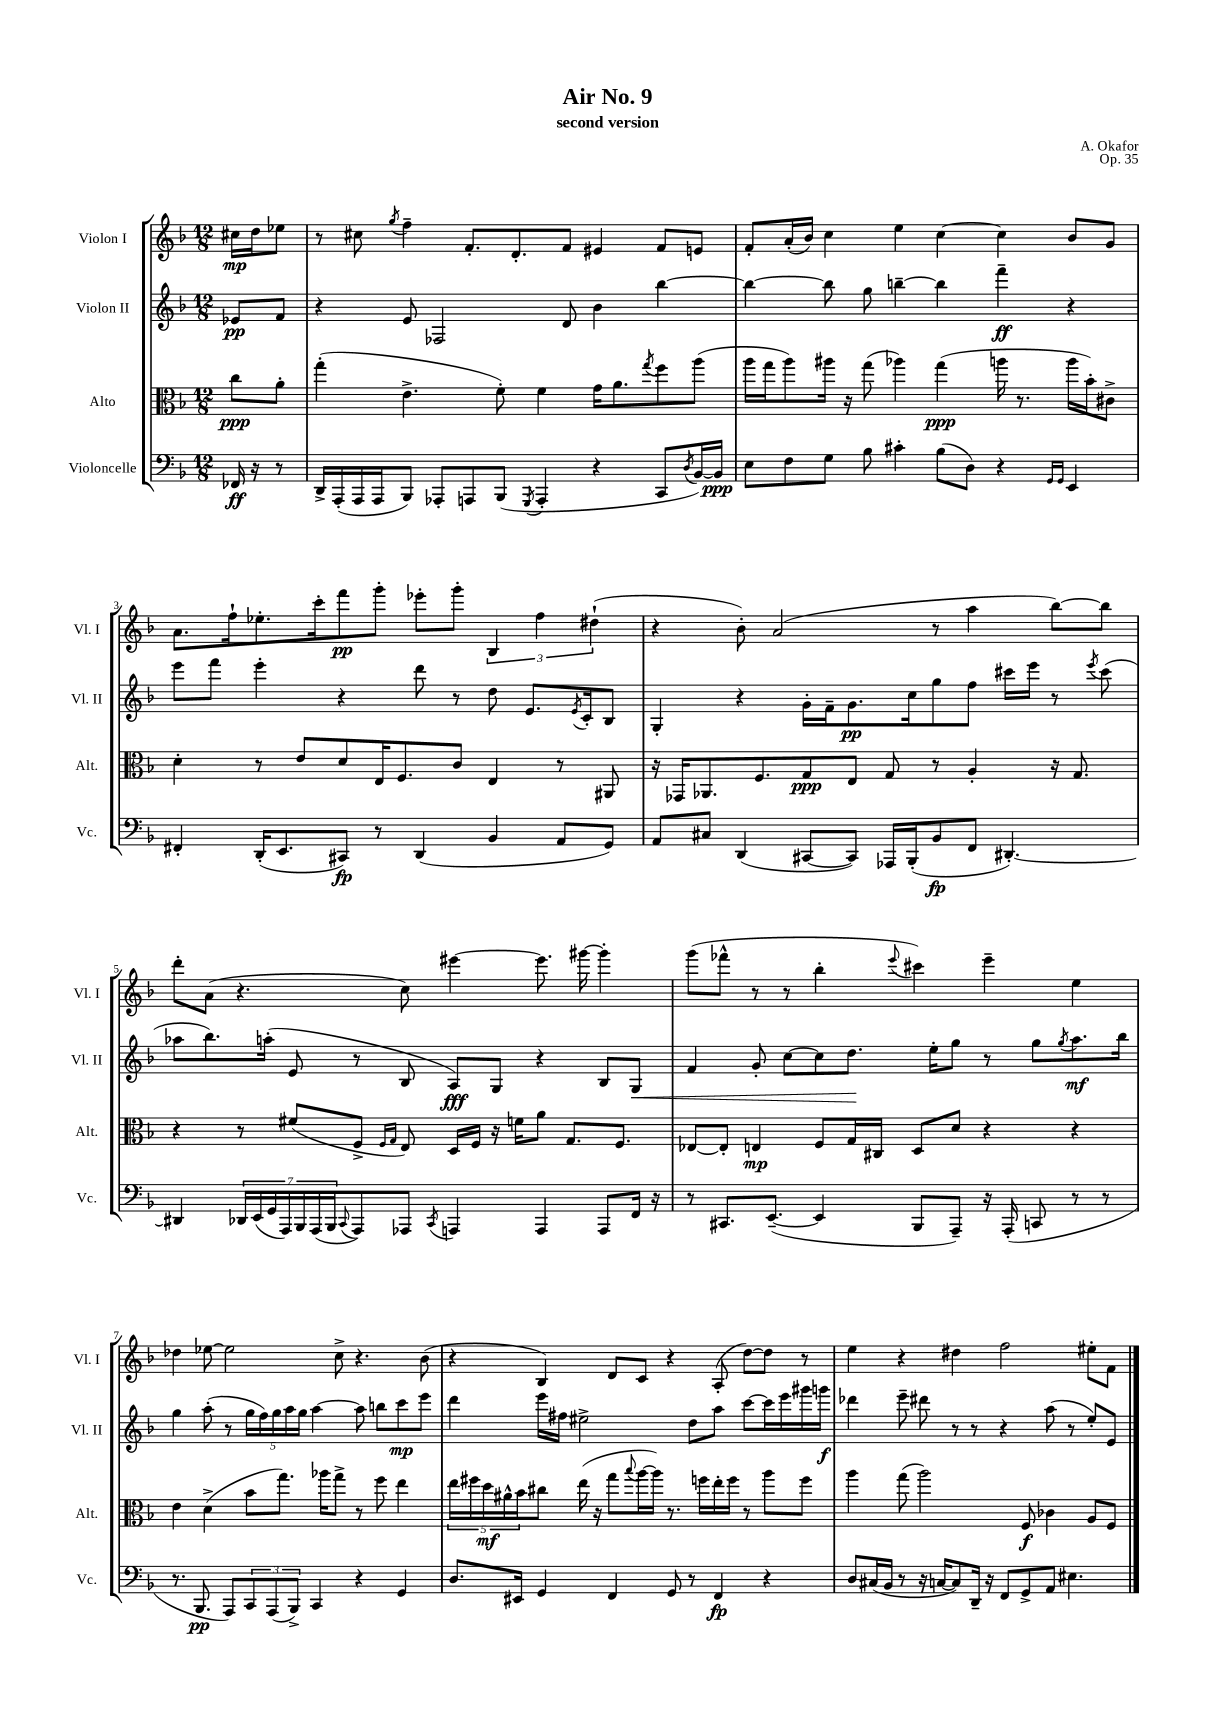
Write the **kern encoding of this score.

**kern	**dynam	**kern	**dynam	**kern	**dynam	**kern	**dynam
*part4	*part4	*part3	*part3	*part2	*part2	*part1	*part1
*staff4	*staff4	*staff3	*staff3	*staff2	*staff2	*staff1	*staff1
*I"Violoncelle	*	*I"Alto	*	*I"Violon II	*	*I"Violon I	*
*I'Vc.	*	*I'Alt.	*	*I'Vl. II	*	*I'Vl. I	*
*clefF4	*	*clefC3	*	*clefG2	*	*clefG2	*
*k[b-]	*	*k[b-]	*	*k[b-]	*	*k[b-]	*
*M12/8	*	*M12/8	*	*M12/8	*	*M12/8	*
=	=	=	=	=	=	=	=
16FF-X/	ff	8cc\L	ppp	8e-X/L	pp	16cc#X\LL	mp
16r	.	.	.	.	.	16dd\J	.
8r	.	8a'\J	.	8f/J	.	8ee-X\J	.
=1	=1	=1	=1	=1	=1	=1	=1
16DD^/LL	.	(4gg'\	.	4r	.	8r	.
(16AAA'/	.	.	.	.	.	.	.
16AAA/	.	.	.	.	.	8cc#X\	.
16AAA/J	.	.	.	.	.	.	.
.	.	.	.	.	.	8qgg/	.
8BBB-/J)	.	4.e^\	.	8e/	.	4ff~\	.
8AAA-X'/L	.	.	.	2F-X/	.	.	.
8AAAn/	.	.	.	.	.	8.f'/L	.
(8BBB-/J	.	8f'\)	.	.	.	.	.
.	.	.	.	.	.	8.d'/	.
8qGGG/	.	.	.	.	.	.	.
4AAA'/	.	4f\	.	.	.	.	.
.	.	.	.	8d/	.	8f/J	.
4r	.	16g\KL	.	4b-\	.	4e#X/	.
.	.	8.a\	.	.	.	.	.
.	.	8qgg/	.	.	.	.	.
8CC/L	.	8ff\	.	[4bb-\	.	8f/L	.
8qD/	.	.	.	.	.	.	.
[16BB-/L)	.	(8aa\J	.	.	.	8en/J	.
16BB-/JJ]	ppp	.	.	.	.	.	.
=2	=2	=2	=2	=2	=2	=2	=2
8E\L	.	16aa\LL	.	4bb-\_	.	8f'/L	.
.	.	16gg\J	.	.	.	.	.
8F\	.	8aa\)	.	.	.	(16a'/L	.
.	.	.	.	.	.	16b-/JJ)	.
8G\J	.	16aa#X\Jk	.	8bb-\]	.	4cc\	.
.	.	16r	.	.	.	.	.
8B-\	.	(8gg\	.	8gg\	.	.	.
4c#X'\	.	4aa-X\)	.	[4bbn~\	.	4ee\	.
(8B-\L	.	(4gg\	ppp	4bb\]	.	[4cc\	.
8D\J)	.	.	.	.	.	.	.
4r	.	16aan\	.	4fff~\	ff	4cc\]	.
.	.	8.r	.	.	.	.	.
16qqGG/LL	.	.	.	.	.	.	.
16qqGG/JJ	.	.	.	.	.	.	.
4EE/	.	16aa\LL	.	4r	.	8b-/L	.
.	.	16b-'\J)	.	.	.	.	.
.	.	8c#X^\J	.	.	.	8g/J	.
!!LO:LB:g=z
=3	=3	=3	=3	=3	=3	=3	=3
4FF#X'/	.	4d'\	.	8eee\L	.	8.a\L	.
.	.	.	.	8fff\J	.	.	.
.	.	.	.	.	.	16ff`\k	.
(16DD'/KL	.	8r	.	4eee'\	.	8.ee-X'\	.
8.EE/	.	.	.	.	.	.	.
.	.	8e/L	.	.	.	.	.
.	.	.	.	.	.	16ccc'\k	.
8CC#X/J)	fp	8d/	.	4r	.	8fff\	pp
8r	.	16E/K	.	.	.	8ggg'\J	.
.	.	8.F/	.	.	.	.	.
(4DD/	.	.	.	8ddd\	.	8eee-X'\L	.
.	.	8c/J	.	8r	.	8ggg'\J	.
4BB-/	.	4E/	.	8dd\	.	6B-/	.
.	.	.	.	8.e/L	.	.	.
.	.	.	.	.	.	6ff\	.
8AA/L	.	8r	.	.	.	.	.
.	.	.	.	8qe/	.	.	.
.	.	.	.	16c'/k	.	.	.
.	.	.	.	.	.	(6dd#X`\	.
8GG/J)	.	8AA#X/	.	8B-/J	.	.	.
=4	=4	=4	=4	=4	=4	=4	=4
8AA/L	.	16r	.	4G'/	.	4r	.
.	.	16GG-X/KL	.	.	.	.	.
8C#X/J	.	8.AA-X/	.	.	.	.	.
(4DD/	.	.	.	4r	.	8b-'\)	.
.	.	8.F/	.	.	.	.	.
.	.	.	.	.	.	(2a/	.
[8CC#X/L	.	8G/	ppp	16g'\LL	.	.	.
.	.	.	.	16f~\J	.	.	.
8CC#/J])	.	8E/J	.	8.g\	pp	.	.
16AAA-X/LL	.	8G/	.	.	.	.	.
(16BBB-'/J	.	.	.	16cc\k	.	.	.
8BB-/	fp	8r	.	8gg\	.	8r	.
8FF/J	.	4A'/	.	8ff\J	.	4aa\	.
[4.DD#X'/)	.	.	.	16ccc#X\LL	.	.	.
.	.	.	.	16eee\JJ	.	.	.
.	.	16r	.	8r	.	[8bb-\L)	.
.	.	8.G/	.	.	.	.	.
.	.	.	.	8qeee/	.	.	.
.	.	.	.	(8ccc#\	.	8bb-\J]	.
!!LO:LB:g=z
=5	=5	=5	=5	=5	=5	=5	=5
4DD#X/]	.	4r	.	8aa-X\L	.	8ddd'\L	.
.	.	.	.	8.bb-\)	.	(8a\J	.
28DD-X/LL	.	8r	.	.	.	4.r	.
(28EE/	.	.	.	.	.	.	.
.	.	.	.	(16aan'\Jk	.	.	.
28GG/	.	.	.	.	.	.	.
28AAA/)	.	.	.	.	.	.	.
.	.	(8f#X/L	.	8e/	.	.	.
28BBB-/	.	.	.	.	.	.	.
(28AAA/	.	.	.	.	.	.	.
28BBB-/J	.	.	.	.	.	.	.
8qqCC/	.	.	.	.	.	.	.
8AAA/)	.	8F^/J	.	8r	.	.	.
.	.	16qqF/LL	.	.	.	.	.
.	.	16qqG/JJ	.	.	.	.	.
8AAA-X/J	.	8E/)	.	8B-/	.	8cc\)	.
8qCC/	.	.	.	.	.	.	.
4AAAn/	.	16D/LL	.	8A/L)	fff	[4eee#X\	.
.	.	16F/JJ	.	.	.	.	.
.	.	16r	.	8G/J	.	.	.
.	.	16fn\KL	.	.	.	.	.
4AAA/	.	8a\J	.	4r	.	8.eee#\]	.
.	.	8.G/L	.	.	.	.	.
.	.	.	.	.	.	[16ggg#X\	.
8AAA/L	.	.	.	8B-/L	.	4ggg#'\]	.
.	.	8.F/J	.	.	.	.	.
!	!	!	!	!	!LO:HP:b	!	!
16FF/Jk	.	.	.	8G/J	<	.	.
16r	.	.	.	.	.	.	.
=6	=6	=6	=6	=6	=6	=6	=6
8r	.	[8E-X/L	.	4f/	.	(8ggg\L	.
8.CC#X/L	.	8E-'/J]	.	.	.	8fff-X^^\J	.
.	.	4En/	mp	8g'/	.	8r	.
([8.EE~/J	.	.	.	.	.	.	.
.	.	.	.	[8cc\L	.	8r	.
4EE/]	.	8F/L	.	8cc\]	.	4bb-'\	.
.	.	16G/L	.	8.dd\J	.	.	.
.	.	16C#X/JJ	.	.	.	.	.
.	.	.	.	.	.	8qqeee/	.
8BBB-/L	.	8D/L	.	.	.	4ccc#X\)	.
.	.	.	.	16ee'\KL	[	.	.
8AAA~/J)	.	8d/J	.	8gg\J	.	.	.
16r	.	4r	.	8r	.	4eee~\	.
(16AAA'/	.	.	.	.	.	.	.
8CCn/	.	.	.	8gg\L	.	.	.
.	.	.	.	8qgg/	.	.	.
8r	.	4r	.	8.aa\	mf	4ee\	.
8r	.	.	.	.	.	.	.
.	.	.	.	16bb-\Jk	.	.	.
!!LO:LB:g=z
=7	=7	=7	=7	=7	=7	=7	=7
8.r	.	4e\	.	4gg\	.	4dd-X\	.
8.BBB-/	pp	.	.	.	.	.	.
.	.	(4d^\	.	(8aa'\	.	[8ee-X\	.
8AAA/L)	.	.	.	8r	.	2ee-\]	.
12CC/	.	8b-\L	.	20gg\LL	.	.	.
.	.	.	.	20ff\)	.	.	.
(12AAA/	.	.	.	.	.	.	.
.	.	.	.	20gg\	.	.	.
.	.	8.gg\J)	.	.	.	.	.
.	.	.	.	20aa\	.	.	.
12BBB-^/J)	.	.	.	.	.	.	.
.	.	.	.	20gg\JJ	.	.	.
4CC/	.	.	.	[4aa\	.	.	.
.	.	16aa-X\KL	.	.	.	.	.
.	.	8gg^\J	.	.	.	8cc^\	.
4r	.	8r	.	8aa\]	.	4.r	.
.	.	8ff\	.	8bbn\L	.	.	.
4GG/	.	4ee\	.	8ccc\	mp	.	.
.	.	.	.	8eee\J	.	(8b-\	.
=8	=8	=8	=8	=8	=8	=8	=8
8.D/L	.	20ee\LL	.	4ddd\	.	4r	.
.	.	20ff#X\	.	.	.	.	.
.	.	20dd\	mf	.	.	.	.
.	.	20a#X^^\	.	.	.	.	.
16EE#X/Jk	.	.	.	.	.	.	.
.	.	20b-\J	.	.	.	.	.
4GG/	.	8cc#X\J	.	16eee\LL	.	4B-/)	.
.	.	.	.	16ff#X\JJ	.	.	.
.	.	(16ee\	.	2ee#X^\	.	.	.
.	.	16r	.	.	.	.	.
4FF/	.	8gg\L	.	.	.	8d/L	.
.	.	8qqbb-/	.	.	.	.	.
.	.	[16aa\L	.	.	.	8c/J	.
.	.	16aa\JJ])	.	.	.	.	.
8GG/	.	8.r	.	.	.	4r	.
8r	.	.	.	8dd\L	.	.	.
.	.	16ffn\LL	.	.	.	.	.
4FF/	fp	16ee'\	.	8aa\J	.	(8A'/	.
.	.	16ff\JJ	.	.	.	.	.
.	.	8r	.	[8ccc\L	.	[8dd\L)	.
4r	.	8aa\L	.	16ccc\L]	.	8dd\J]	.
.	.	.	.	16eee\	.	.	.
.	.	8ff\J	.	16ggg#X\	.	8r	.
.	.	.	.	16gggn\JJ	f	.	.
=9	=9	=9	=9	=9	=9	=9	=9
8D/L	.	4aa\	.	4ddd-X\	.	4ee\	.
(16C#X/L	.	.	.	.	.	.	.
16BB-/JJ	.	.	.	.	.	.	.
8r	.	(8gg\	.	8eee~\	.	4r	.
16r	.	2aa\)	.	8ddd#X\	.	.	.
[16Cn/KL	.	.	.	.	.	.	.
8C/])	.	.	.	8r	.	4dd#X\	.
16DD~/Jk	.	.	.	8r	.	.	.
16r	.	.	.	.	.	.	.
8FF/L	.	.	.	4r	.	2ff\	.
8GG^/	.	8F/	f	.	.	.	.
8AA/J	.	4c-X\	.	(8aa\	.	.	.
4.E#X\	.	.	.	8r	.	.	.
.	.	8A/L	.	8ee'/L)	.	8ee#X'\L	.
.	.	8F/J	.	8e/J	.	8f\J	.
==	==	==	==	==	==	==	==
*-	*-	*-	*-	*-	*-	*-	*-
